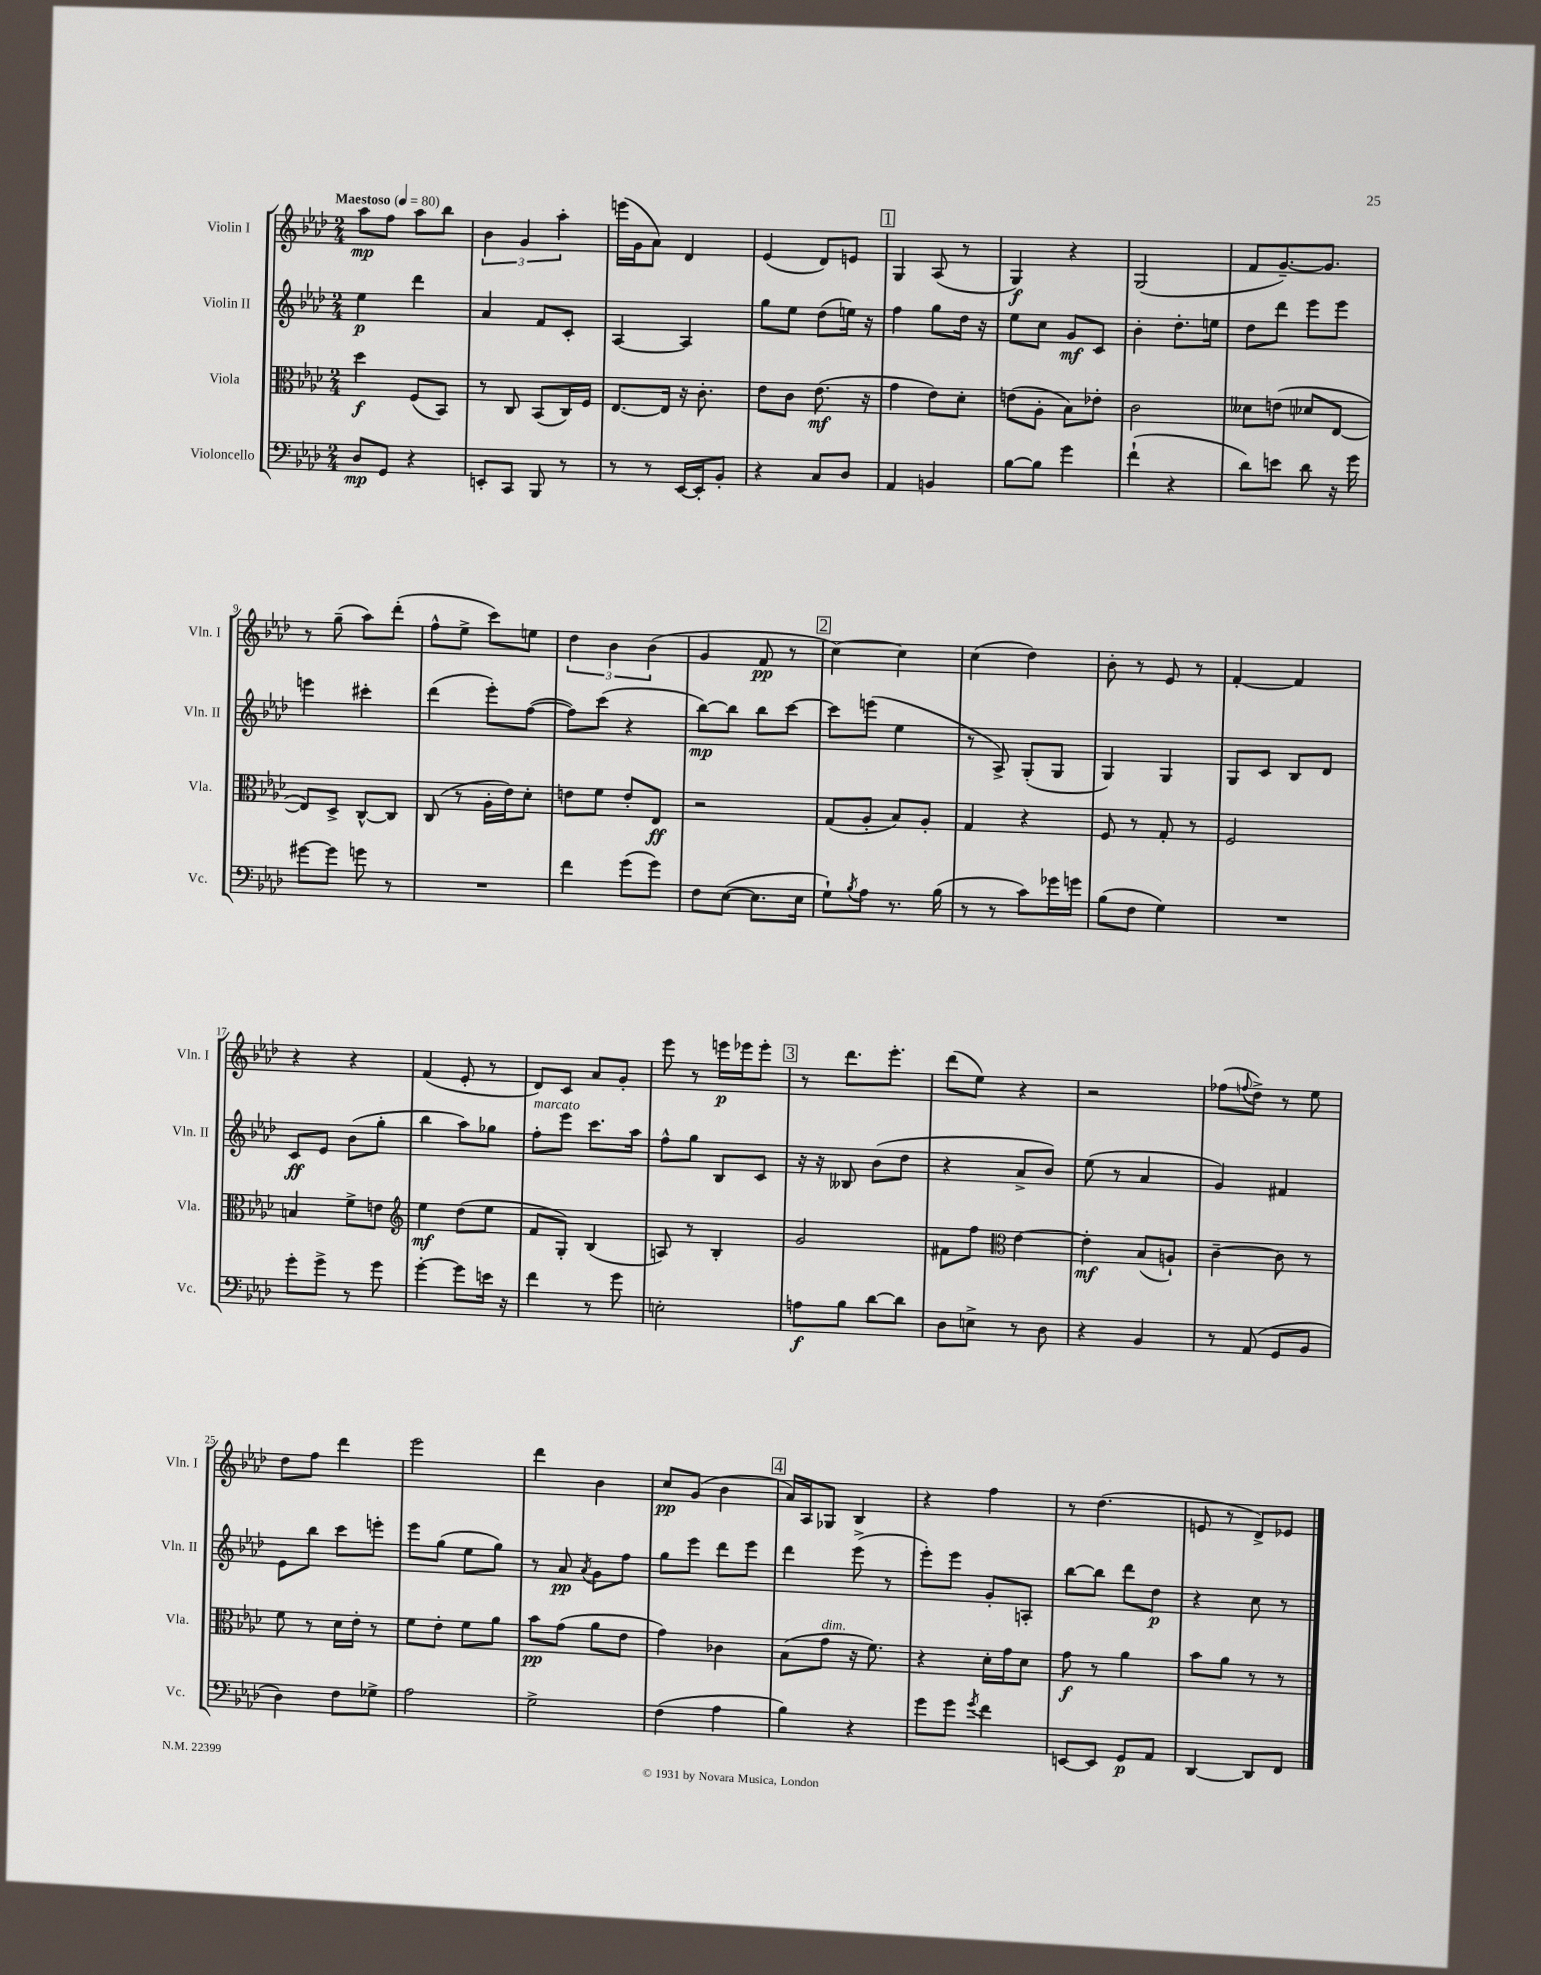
<<
\new StaffGroup <<
\new Staff = "s0" \with { instrumentName = "Violin I" shortInstrumentName = "Vln. I" } {
    \clef treble \key aes \major \numericTimeSignature \time 2/4 \tempo "Maestoso" 4 = 80
    aes''8\mp f''8 aes''8 bes''8 |
    \tuplet 3/2 { bes'4 g'4 aes''4-. } |
    e'''16( g'16 aes'8) des'4 |
    ees'4( des'8) e'8 |
    \mark \markup { \box "1" } g4 aes8( r8 |
    g4\f) r4 |
    g2( |
    f'8 g'8.~--) g'8. |
    r8 g''8--( aes''8) des'''8-.( |
    f''8-^ ees''8-> c'''8) e''8 |
    \tuplet 3/2 { des''4 bes'4 bes'4( } |
    g'4 f'8\pp r8 |
    \mark \markup { \box "2" } c''4~) c''4 |
    c''4( des''4) |
    bes'8-. r8 ees'8 r8 |
    f'4~-. f'4 |
    r4 r4 |
    f'4( ees'8-. r8 |
    des'8) c'8 aes'8 g'8-. |
    ees'''8 r8 e'''16\p ees'''16 ees'''8-. |
    \mark \markup { \box "3" } r8 des'''8. ees'''8.-. |
    des'''8( ees''8) r4 |
    r2 |
    fes''8( \appoggiatura { f''8 } des''8->) r8 ees''8 |
    des''8 f''8 des'''4 |
    ees'''2 |
    des'''4 bes'4 |
    c''8\pp g'8( bes'4 |
    \mark \markup { \box "4" } aes'16) aes16 ges8 bes4 |
    r4 f''4 |
    r8 des''4.( |
    e'8 r8 des'8->) ees'8 \bar "|." |
}
\new Staff = "s1" \with { instrumentName = "Violin II" shortInstrumentName = "Vln. II" } {
    \clef treble \key aes \major \numericTimeSignature \time 2/4
    ees''4\p des'''4 |
    aes'4 f'8 c'8-. |
    aes4~ aes4 |
    g''8 ees''8 des''8( e''16) r16 |
    \mark \markup { \box "1" } f''4 g''8 des''16 r16 |
    ees''8 c''8 g'8\mf c'8 |
    bes'4-. des''8.-. e''16 |
    des''8 des'''8 ees'''8 ees'''8 |
    e'''4 cis'''4-. |
    des'''4( ees'''8-.) f''8~( |
    f''8) c'''8( r4 |
    bes''8~\mp) bes''8 bes''8 c'''8~ |
    \mark \markup { \box "2" } c'''8 e'''8( ees''4 |
    r8 aes8->) g8-.( g8 |
    g4) g4 |
    g8 c'8 bes8 des'8 |
    c'8\ff ees'8 bes'8( g''8-. |
    bes''4 aes''8) ges''8 |
    f''8-.^\markup { \italic "marcato" } ees'''8 c'''8. aes''16 |
    f''8-^ g''8 bes8 c'8 |
    \mark \markup { \box "3" } r16 r16 beses8 bes'8( des''8 |
    r4 aes'8-> bes'8) |
    ees''8( r8 aes'4 |
    g'4) fis'4 |
    ees'8 bes''8 c'''8 e'''8-. |
    ees'''8 g''8( ees''8 g''8) |
    r8 aes'8\pp \acciaccatura { aes'8 } g'8 f''8 |
    g''8 ees'''8 des'''8 ees'''8 |
    \mark \markup { \box "4" } des'''4 ees'''8->( r8 |
    ees'''8-.) ees'''8 g'8-. a8-. |
    bes''8~ bes''8 des'''8 des''8\p |
    r4 c''8 r8 \bar "|." |
}
\new Staff = "s2" \with { instrumentName = "Viola" shortInstrumentName = "Vla." } {
    \clef alto \key aes \major \numericTimeSignature \time 2/4
    des''4\f f8( bes,8) |
    r8 c8 bes,8( c16) f16 |
    ees8.~ ees16 r16 c'8.-. |
    ees'8 c'8 ees'8.\mf( r16 |
    \mark \markup { \box "1" } g'4 ees'8) des'8-. |
    e'8( aes8-. bes8) ees'8-. |
    c'2 |
    deses'8 e'8( des'8 ees8~ |
    ees8) des8-> c8~-^ c8 |
    c8( r8 aes16-. ees'16) des'8-. |
    e'8 f'8 e'8-. ees8\ff |
    r2 |
    \mark \markup { \box "2" } g8( aes8-. bes8) aes8-. |
    g4 r4 |
    f8 r8 g8-. r8 |
    f2 |
    b4 f'8-> e'8 |
    \clef treble ees''4\mf des''8( ees''8 |
    f'8 g8-.) bes4( |
    a8) r8 bes4-. |
    \mark \markup { \box "3" } g'2 |
    fis'8 f''8 \clef alto ees'4~ |
    ees'4-.\mf bes8( a8-!) |
    c'4~-- c'8 r8 |
    f'8 r8 des'16 ees'16-. r8 |
    f'8 ees'8-. f'8 aes'8 |
    bes'8\pp g'8( aes'8 ees'8 |
    g'4) ces'4 |
    \mark \markup { \box "4" } bes8( g'8^\markup { \italic "dim." } r16 f'8.) |
    r4 des'16-. g'16 des'8 |
    g'8\f r8 aes'4 |
    bes'8 aes'8 r8 r8 \bar "|." |
}
\new Staff = "s3" \with { instrumentName = "Violoncello" shortInstrumentName = "Vc." } {
    \clef bass \key aes \major \numericTimeSignature \time 2/4
    des8\mp g,8 r4 |
    e,8-. c,8 bes,,8 r8 |
    r8 r8 ees,16~ ees,16-. bes,8-. |
    r4 c8 des8 |
    \mark \markup { \box "1" } aes,4 b,4 |
    bes8~ bes8 g'4 |
    f'4-!( r4 |
    des'8) e'8 des'8 r16 g'16 |
    gis'8~ gis'8 g'8 r8 |
    R2 |
    f'4 g'8( g'8) |
    f8 ees8~( ees8. ees16 |
    \mark \markup { \box "2" } g8-!) \acciaccatura { bes8 } aes8 r8. bes16( |
    r8 r8 c'8) ges'16 g'16 |
    bes8( f8 g4) |
    R2 |
    g'8-. g'8-> r8 g'8 |
    g'4~-. g'8 e'16 r16 |
    f'4 r8 g'8 |
    e2-. |
    \mark \markup { \box "3" } a8\f bes8 des'8~ des'8 |
    des8 e8-> r8 des8 |
    r4 bes,4 |
    r8 aes,8( g,8 bes,8 |
    des4) f8 ges8-> |
    aes2 |
    g2-> |
    f4( aes4 |
    \mark \markup { \box "4" } bes4) r4 |
    g'8 g'8 \acciaccatura { g'8 } f'4 |
    e,8~ e,8 g,8\p aes,8 |
    des,4~ des,8 f,8 \bar "|." |
}
>>
>>
